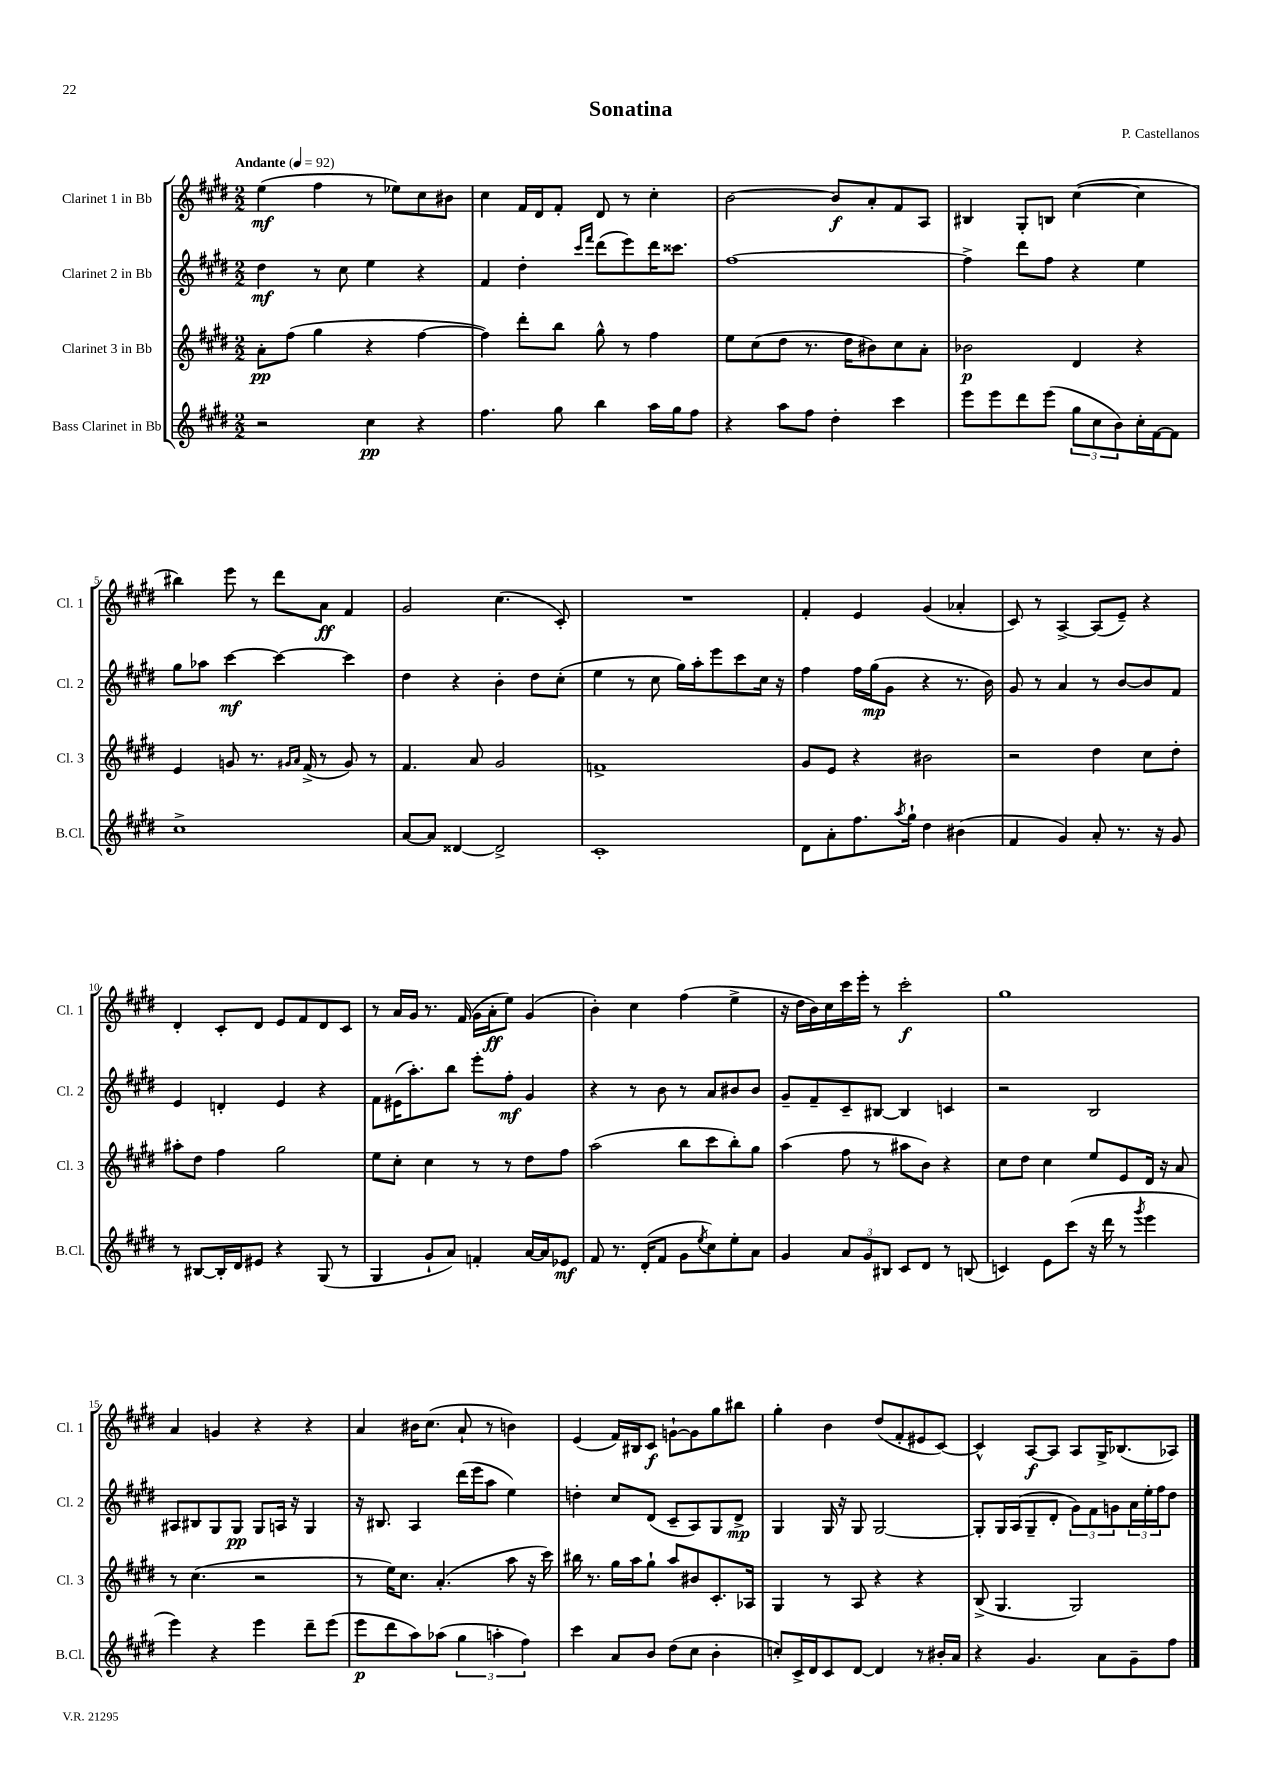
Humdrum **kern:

**kern	**dynam	**kern	**dynam	**kern	**dynam	**kern	**dynam
*part4	*part4	*part3	*part3	*part2	*part2	*part1	*part1
*staff4	*staff4	*staff3	*staff3	*staff2	*staff2	*staff1	*staff1
*I"Bass Clarinet in Bb	*	*I"Clarinet 3 in Bb	*	*I"Clarinet 2 in Bb	*	*I"Clarinet 1 in Bb	*
*I'B.Cl.	*	*I'Cl. 3	*	*I'Cl. 2	*	*I'Cl. 1	*
*clefG2	*	*clefG2	*	*clefG2	*	*clefG2	*
*k[f#c#g#d#]	*	*k[f#c#g#d#]	*	*k[f#c#g#d#]	*	*k[f#c#g#d#]	*
*M2/2	*	*M2/2	*	*M2/2	*	*M2/2	*
*MM92	*	*MM92	*	*MM92	*	*MM92	*
=1	=1	=1	=1	=1	=1	=1	=1
!	!	!	!	!	!	!LO:TX:a:B:t=Andante	!
2r	.	8a'\L	pp	4dd#\	mf	(4ee\	mf
.	.	(8ff#\J	.	.	.	.	.
.	.	4gg#\	.	8r	.	4ff#\	.
.	.	.	.	8cc#\	.	.	.
4cc#\	pp	4r	.	4ee\	.	8r	.
.	.	.	.	.	.	8ee-X\L)	.
4r	.	[4ff#\	.	4r	.	8cc#\	.
.	.	.	.	.	.	8b#X\J	.
=2	=2	=2	=2	=2	=2	=2	=2
4.ff#\	.	4ff#\])	.	4f#/	.	4cc#\	.
.	.	8ddd#'\L	.	4dd#'\	.	16f#/LL	.
.	.	.	.	.	.	16d#/J	.
8gg#\	.	8bb\J	.	.	.	8f#'/J	.
.	.	.	.	16qqccc#/LL	.	.	.
.	.	.	.	16qqfff#/JJ	.	.	.
4bb\	.	8gg#^^\	.	(8ddd#\L	.	8d#/	.
.	.	8r	.	8eee\)	.	8r	.
16aa\LL	.	4ff#\	.	16ddd#\K	.	4cc#'\	.
16gg#\J	.	.	.	8.ccc##X\J	.	.	.
8ff#\J	.	.	.	.	.	.	.
=3	=3	=3	=3	=3	=3	=3	=3
4r	.	8ee\L	.	[1ff#	.	[2b\	.
.	.	(8cc#\	.	.	.	.	.
8aa\L	.	8dd#\J	.	.	.	.	.
8ff#\J	.	8.r	.	.	.	.	.
4dd#'\	.	.	.	.	.	8b/L]	f
.	.	16dd#\KL	.	.	.	.	.
.	.	8b#X\)	.	.	.	8a'/	.
4ccc#\	.	8cc#\	.	.	.	8f#/	.
.	.	8a'\J	.	.	.	8A/J	.
=4	=4	=4	=4	=4	=4	=4	=4
8eee\L	.	2b-X\	p	4ff#^\]	.	4B#X/	.
8eee\	.	.	.	.	.	.	.
8ddd#\	.	.	.	8ddd#\L	.	8G#'/L	.
(8eee\J	.	.	.	8ff#\J	.	8Bn/J	.
12gg#\L	.	4d#/	.	4r	.	([4cc#\	.
12cc#\	.	.	.	.	.	.	.
12b\)	.	.	.	.	.	.	.
16cc#'\L	.	4r	.	4ee\	.	4cc#\]	.
[16f#\J	.	.	.	.	.	.	.
8f#\J]	.	.	.	.	.	.	.
!!LO:LB:g=z
=5	=5	=5	=5	=5	=5	=5	=5
1cc#^	.	4e/	.	8gg#\L	.	4bb#X\)	.
.	.	.	.	8aa-X\J	.	.	.
.	.	8gn/	.	[4ccc#\	mf	8eee\	.
.	.	8.r	.	.	.	8r	.
.	.	.	.	4ccc#\_	.	8ddd#\L	.
.	.	16qqg#X/LL	.	.	.	.	.
.	.	16qqa/JJ	.	.	.	.	.
.	.	(16f#^/	.	.	.	.	.
.	.	8r	.	.	.	8a\J	ff
.	.	8g#/)	.	4ccc#\]	.	4f#/	.
.	.	8r	.	.	.	.	.
=6	=6	=6	=6	=6	=6	=6	=6
[8a/L	.	4.f#/	.	4dd#\	.	2g#/	.
8a/J]	.	.	.	.	.	.	.
[4d##X/	.	.	.	4r	.	.	.
.	.	8a/	.	.	.	.	.
2d##^/]	.	2g#/	.	4b'\	.	(4.cc#\	.
.	.	.	.	8dd#\L	.	.	.
.	.	.	.	(8cc#'\J	.	8c#'/)	.
=7	=7	=7	=7	=7	=7	=7	=7
1c#'	.	1fn^	.	4ee\	.	1r	.
.	.	.	.	8r	.	.	.
.	.	.	.	8cc#\	.	.	.
.	.	.	.	16gg#\LL)	.	.	.
.	.	.	.	16aa'\J	.	.	.
.	.	.	.	8eee\	.	.	.
.	.	.	.	8ccc#\	.	.	.
.	.	.	.	16cc#\Jk	.	.	.
.	.	.	.	16r	.	.	.
=8	=8	=8	=8	=8	=8	=8	=8
8d#\L	.	8g#/L	.	4ff#\	.	4f#'/	.
8a'\	.	8e/J	.	.	.	.	.
8.ff#\	.	4r	.	16ff#\LL	.	4e/	.
.	.	.	.	(16gg#\J	mp	.	.
.	.	.	.	8g#\J	.	.	.
8qaa/	.	.	.	.	.	.	.
16gg#`\Jk	.	.	.	.	.	.	.
4dd#\	.	2b#X\	.	4r	.	(4g#/	.
(4b#X\	.	.	.	8.r	.	4a-X'/	.
.	.	.	.	16b\)	.	.	.
=9	=9	=9	=9	=9	=9	=9	=9
4f#/	.	2r	.	8g#/	.	8c#/)	.
.	.	.	.	8r	.	8r	.
4g#/)	.	.	.	4a/	.	[4A^/	.
8a'/	.	4dd#\	.	8r	.	(8A/L]	.
8.r	.	.	.	[8b/L	.	8e~/J)	.
.	.	8cc#\L	.	8b/]	.	4r	.
16r	.	.	.	.	.	.	.
8g#/	.	8dd#'\J	.	8f#/J	.	.	.
!!LO:LB:g=z
=10	=10	=10	=10	=10	=10	=10	=10
8r	.	8aa#X'\L	.	4e/	.	4d#'/	.
[8B#X/L	.	8dd#\J	.	.	.	.	.
16B#'/L]	.	4ff#\	.	4dn'/	.	8c#'/L	.
16d#/J	.	.	.	.	.	.	.
8e#X/J	.	.	.	.	.	8d#/J	.
4r	.	2gg#\	.	4e/	.	8e/L	.
.	.	.	.	.	.	8f#/	.
(8G#/	.	.	.	4r	.	8d#/	.
8r	.	.	.	.	.	8c#/J	.
=11	=11	=11	=11	=11	=11	=11	=11
4G#/	.	8ee\L	.	8f#\L	.	8r	.
.	.	8cc#'\J	.	(16e#X\K	.	16a/LL	.
.	.	.	.	8.aa'\)	.	16g#/JJ	.
8g#`/L	.	4cc#\	.	.	.	8.r	.
8a/J)	.	.	.	8bb\J	.	.	.
.	.	.	.	.	.	(16f#/	.
4fn'/	.	8r	.	8eee'\L	.	16g#\LL	.
.	.	.	.	.	.	16a'\J	ff
.	.	8r	.	8ff#'\J	mf	8ee\J)	.
[16a/LL	.	8dd#\L	.	4g#/	.	(4g#/	.
16a/J]	.	.	.	.	.	.	.
8e-X/J	mf	8ff#\J	.	.	.	.	.
=12	=12	=12	=12	=12	=12	=12	=12
8f#/	.	(2aa\	.	4r	.	4b'\)	.
8.r	.	.	.	.	.	.	.
.	.	.	.	8r	.	4cc#\	.
(16d#'/KL	.	.	.	.	.	.	.
8f#/J	.	.	.	8b\	.	.	.
8g#\L	.	8bb\L	.	8r	.	(4ff#\	.
8qee/	.	.	.	.	.	.	.
8cc#\)	.	8ccc#\	.	8a/L	.	.	.
8ee'\	.	8bb'\)	.	8b#X/	.	4ee^\	.
8a\J	.	8gg#\J	.	8b#/J	.	.	.
=13	=13	=13	=13	=13	=13	=13	=13
4g#/	.	(4aa\	.	8g#~/L	.	16r	.
.	.	.	.	.	.	16dd#\LL	.
.	.	.	.	8f#~/	.	16b\)	.
.	.	.	.	.	.	16cc#\	.
12a/L	.	8ff#\	.	8c#~/	.	16ccc#\	.
.	.	.	.	.	.	16eee'\JJ	.
12g#/	.	.	.	.	.	.	.
.	.	8r	.	[8B#X/J	.	8r	.
12B#X/J	.	.	.	.	.	.	.
8c#/L	.	8aa#X\L	.	4B#/]	.	2ccc#'\	f
8d#/J	.	8b\J)	.	.	.	.	.
8r	.	4r	.	4cn/	.	.	.
(8Bn/	.	.	.	.	.	.	.
=14	=14	=14	=14	=14	=14	=14	=14
4cn/)	.	8cc#\L	.	2r	.	1gg#	.
.	.	8dd#\J	.	.	.	.	.
8e\L	.	4cc#\	.	.	.	.	.
(8ccc#\J	.	.	.	.	.	.	.
16r	.	8ee/L	.	2B/	.	.	.
16ddd#\	.	.	.	.	.	.	.
8r	.	8e/	.	.	.	.	.
8qggg#/	.	.	.	.	.	.	.
4eee\	.	16d#/Jk	.	.	.	.	.
.	.	16r	.	.	.	.	.
.	.	8a/	.	.	.	.	.
!!LO:LB:g=z
=15	=15	=15	=15	=15	=15	=15	=15
4eee\)	.	8r	.	8A#X/L	.	4a/	.
.	.	(4.cc#\	.	8B#X/	.	.	.
4r	.	.	.	8G#/	.	4gn/	.
.	.	.	.	8G#/J	pp	.	.
4eee\	.	2r	.	8G#/L	.	4r	.
.	.	.	.	16An/Jk	.	.	.
.	.	.	.	16r	.	.	.
8ddd#~\L	.	.	.	4G#/	.	4r	.
(8eee\J	.	.	.	.	.	.	.
=16	=16	=16	=16	=16	=16	=16	=16
8eee\L	p	8r	.	16r	.	4a/	.
.	.	.	.	8.B#X/	.	.	.
8ddd#\	.	16ee\KL)	.	.	.	.	.
.	.	8.cc#\J	.	.	.	.	.
8aa\)	.	.	.	4A/	.	16b#X\KL	.
.	.	.	.	.	.	(8.cc#\J	.
(8aa-X\J	.	(4.a'/	.	.	.	.	.
6gg#\	.	.	.	(16ddd#\LL	.	8a`/	.
.	.	.	.	16eee\J	.	.	.
.	.	.	.	8aa\J	.	8r	.
6aan'\	.	.	.	.	.	.	.
.	.	8aa\	.	4ee\)	.	4bn\)	.
6ff#\)	.	.	.	.	.	.	.
.	.	16r	.	.	.	.	.
.	.	16ccc#\)	.	.	.	.	.
=17	=17	=17	=17	=17	=17	=17	=17
4ccc#\	.	16bb#X\	.	4ddn'\	.	(4e/	.
.	.	8.r	.	.	.	.	.
8a/L	.	16gg#\LL	.	8cc#/L	.	16f#/LL)	.
.	.	16aa\J	.	.	.	16B#X/J	.
8b/J	.	8gg#`\J	.	(8d#/J	.	8c#/J	f
(8dd#\L	.	8aa/L	.	8c#~/L	.	[8gn`\L	.
8cc#\J	.	8b#X/	.	8A/)	.	8g\]	.
4b'\	.	8.c#'/	.	8G#/	.	8gg#\	.
.	.	.	.	8d#^/J	mp	8bb#X\J	.
.	.	16A-X/Jk	.	.	.	.	.
=18	=18	=18	=18	=18	=18	=18	=18
8ccn'/L)	.	4G#/	.	4G#/	.	4gg#'\	.
16c#^/L	.	.	.	.	.	.	.
16d#/J	.	.	.	.	.	.	.
8c#/	.	8r	.	16G#/	.	4b\	.
.	.	.	.	16r	.	.	.
[8d#/J	.	8A/	.	8G#/	.	.	.
4d#/]	.	4r	.	[2G#/	.	(8dd#/L	.
.	.	.	.	.	.	8f#'/	.
8r	.	4r	.	.	.	8e#X/	.
16b#X'/LL	.	.	.	.	.	[8c#/J)	.
16a/JJ	.	.	.	.	.	.	.
=19	=19	=19	=19	=19	=19	=19	=19
4r	.	(8B^/	.	8G#'/L]	.	4c#^^/]	.
.	.	4.G#/	.	16G#/L	.	.	.
.	.	.	.	(16A/J	.	.	.
4.g#/	.	.	.	8G#~/	.	[8A/L	f
.	.	.	.	8d#'/J	.	8A/J]	.
.	.	2G#/)	.	12g#\L)	.	8A/L	.
.	.	.	.	12f#\	.	.	.
8a\L	.	.	.	.	.	16G#^/K	.
.	.	.	.	12gn\	.	.	.
.	.	.	.	.	.	(8.B-X/	.
8g#~\	.	.	.	24a\L	.	.	.
.	.	.	.	24ee'\	.	.	.
.	.	.	.	24ff#\J	.	.	.
8ff#\J	.	.	.	8dd#\J	.	8A-X/J)	.
==	==	==	==	==	==	==	==
*-	*-	*-	*-	*-	*-	*-	*-
